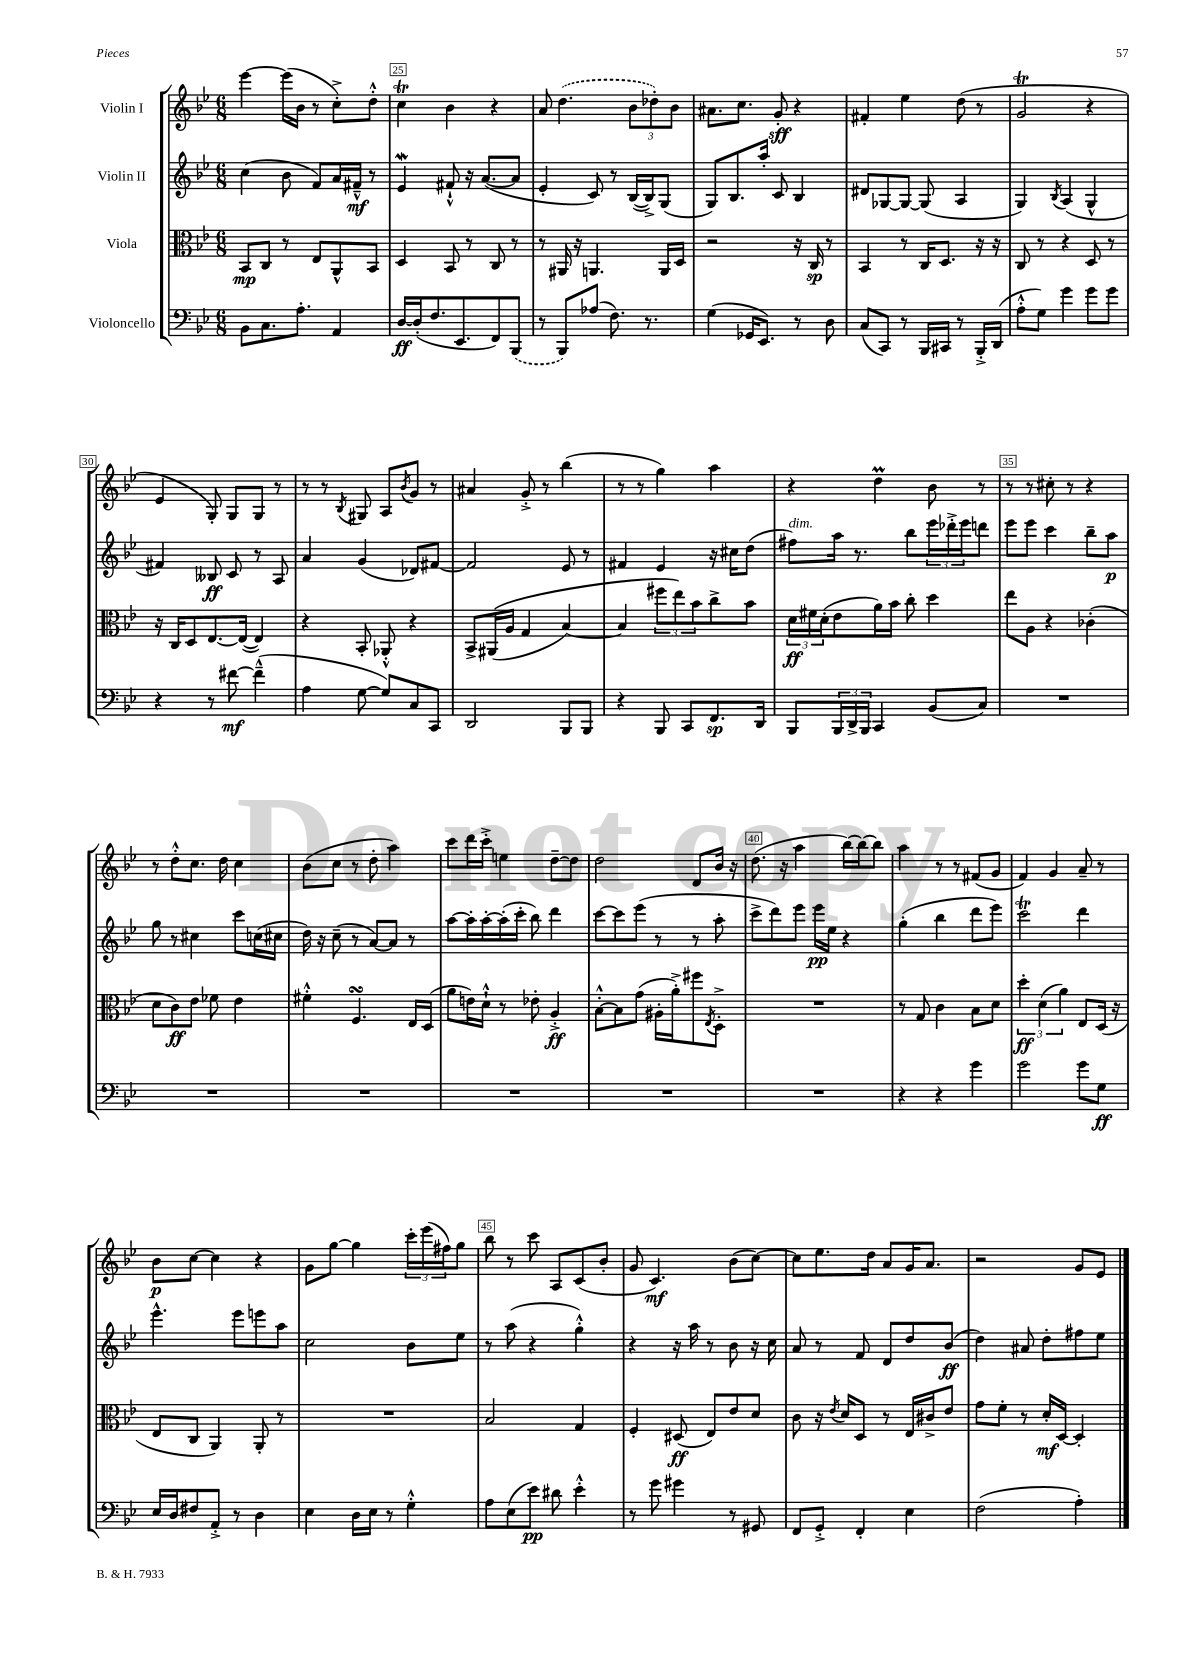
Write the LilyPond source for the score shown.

<<
\new StaffGroup <<
\new Staff = "s0" \with { instrumentName = "Violin I" } {
    \clef treble \key bes \major \numericTimeSignature \time 6/8
    ees'''4~ ees'''16( bes'16 r8 c''8-.->) d''8-.-^ |
    c''4\trill bes'4 r4 |
    a'8 \once \slurDashed d''4.( \tuplet 3/2 { bes'8 des''8-.) bes'8 } |
    ais'8. c''8. g'8-.\sff r4 |
    fis'4-. ees''4 d''8( r8 |
    g'2\trill r4 |
    ees'4 g8-.) g8 g8 r8 |
    r8 r8 \acciaccatura { bes8 } gis8 a8 \acciaccatura { bes'8 } g'8 r8 |
    ais'4 g'8-.-> r8 bes''4( |
    r8 r8 g''4) a''4 |
    r4 d''4\prall bes'8 r8 |
    r8 r8 cis''8-. r8 r4 |
    r8 d''8-.-^ c''8. d''16 c''4 |
    bes'8( c''8 r8 d''8-. a''4) |
    c'''8 d'''16 c'''16-.-> e''4 d''8~-- d''8 |
    d''2 d'8 bes'16 r16 |
    d''8.( r16 a''4 bes''16~) bes''16~ bes''8 |
    a''4 r8 r8 fis'8( g'8 |
    f'4) g'4 a'8-- r8 |
    bes'8\p c''8~ c''4 r4 |
    g'8 g''8~ g''4 \tuplet 3/2 { c'''16-. ees'''16( fis''16) } g''8 |
    bes''8 r8 c'''8 a8 c'8( bes'8-. |
    g'8 c'4.\mf) bes'8( c''8~) |
    c''8 ees''8. d''16 a'8 g'16 a'8. |
    r2 g'8 ees'8 \bar "|." |
}
\new Staff = "s1" \with { instrumentName = "Violin II" } {
    \clef treble \key bes \major \numericTimeSignature \time 6/8
    c''4( bes'8 f'8) a'16 fis'16---^\mf r8 |
    ees'4\mordent fis'8-!-^ r16 a'8.~( a'8 |
    ees'4-. c'8) r8 bes16~( bes16->) g8( |
    g8) bes8. a''16-. c'8 bes4 |
    dis'8 ges8~ ges8~ ges8( a4 |
    g4) \acciaccatura { bes8 } a4( g4-^ |
    fis'4) beses8\ff c'8 r8 a8 |
    a'4 g'4( des'8) fis'8~ |
    fis'2 ees'8 r8 |
    fis'4 ees'4 r16 cis''16 d''8( |
    fis''8^\markup { \italic "dim." }) a''16 r8. bes''8 \tuplet 3/2 { ees'''16 des'''16-.-> ees'''16 } d'''8 |
    ees'''8 ees'''8 c'''4 bes''8-- a''8\p |
    g''8 r8 cis''4 c'''8 c''16( cis''16 |
    d''16) r16 c''8--( r8 a'8~) a'8 r8 |
    a''8~ a''16-. a''16~-. a''16-.( c'''16-. bes''8) d'''4 |
    c'''8~ c'''8 ees'''8( r8 r8 a''8-. |
    c'''8-> d'''8) ees'''8 ees'''16\pp ees''16 r4 |
    g''4-.( bes''4 d'''8 ees'''8) |
    c'''2\trill d'''4 |
    ees'''4.-^ ees'''8 e'''8 a''8 |
    c''2 bes'8 ees''8 |
    r8 a''8( r4 g''4-.-^) |
    r4 r16 a''16 r8 bes'8 r16 c''16 |
    a'8 r8 f'8 d'8 d''8 bes'8\ff( |
    d''4) ais'8 d''8-. fis''8 ees''8 \bar "|." |
}
\new Staff = "s2" \with { instrumentName = "Viola" } {
    \clef alto \key bes \major \numericTimeSignature \time 6/8
    bes,8\mp c8 r8 ees8 a,8-^ bes,8 |
    d4 bes,8 r8 c8 r8 |
    r8 ais,16 r16 a,4. a,16 d16 |
    r2 r16 c16\sp r8 |
    bes,4 r8 c16 d8. r16 r16 |
    c8 r8 r4 d8 r8 |
    r16 c16 d8 ees8.~ ees16~( ees4) |
    r4 bes,8-. aes,8-.-^ r4 |
    bes,8-> ais,16(\( a16 g4 bes4~) |
    bes4 \tuplet 3/2 { fis''8 ees''8\) bes'8 } c''8-> bes'8 |
    \tuplet 3/2 { d'16\ff fis'16 d'16-.( } ees'8 a'16) bes'16 c''8-. d''4 |
    ees''8 a8 r4 ces'4-.( |
    d'8 c'8\ff) ees'8 fes'8 ees'4 |
    fis'4-.-^ f4.\turn ees16 d16( |
    a'8 e'16) d'16-!-^ r8 ees'8-. a4-.->\ff |
    bes8~-.-^ bes8 g'8( ais16-. a'16-.->) fis''8 \acciaccatura { ees8 } d8-.-> |
    R2. |
    r8 g8 c'4 bes8 d'8 |
    \tuplet 3/2 { d''4-.\ff d'4( a'4) } ees8 d16( r16 |
    ees8 c8 a,4) a,8-. r8 |
    R2. |
    bes2 g4 |
    f4-. dis8\ff( ees8) ees'8 d'8 |
    c'8 r16 \acciaccatura { ees'8 } d'16 d8 r8 ees16 cis'16-> ees'8 |
    g'8 f'8-. r8 d'16-.\mf d16~ d4-. \bar "|." |
}
\new Staff = "s3" \with { instrumentName = "Violoncello" } {
    \clef bass \key bes \major \numericTimeSignature \time 6/8
    bes,8 c8. a8.-. a,4 |
    d16~\ff d16-.( f8. ees,8. f,8) \once \slurDashed bes,,8( |
    r8 bes,,8) aes8( f8.) r8. |
    g4( ges,16 ees,8.) r8 d8 |
    c8( c,8) r8 bes,,16 cis,16 r8 bes,,16-.-> d,16( |
    a8-.-^ g8) g'4 g'8 g'8 |
    r4 r8 fis'8~\mf fis'4---^( |
    a4 g8~ g8) c8 c,8 |
    d,2 bes,,8 bes,,8 |
    r4 bes,,8 c,8 f,8.\sp d,16 |
    bes,,8 \tuplet 3/2 { bes,,16 d,16-> bes,,16 } c,4 bes,8( c8) |
    R2. |
    R2. |
    R2. |
    R2. |
    R2. |
    R2. |
    r4 r4 g'4 |
    g'2 g'8 g8\ff |
    ees16 d16 fis8 a,8-.-> r8 d4 |
    ees4 d16 ees16 r8 g4-.-^ |
    a8 ees8( ees'8\pp) dis'8 ees'4-.-^ |
    r8 g'8 gis'4 r8 gis,8 |
    f,8 g,8-.-> f,4-. ees4 |
    f2( a4-.) \bar "|." |
}
>>
>>
\layout { \context { \Score currentBarNumber = #24 \override BarNumber.break-visibility = ##(#f #t #t) barNumberVisibility = #(every-nth-bar-number-visible 5) \override BarNumber.stencil = #(make-stencil-boxer 0.1 0.3 ly:text-interface::print) } }
